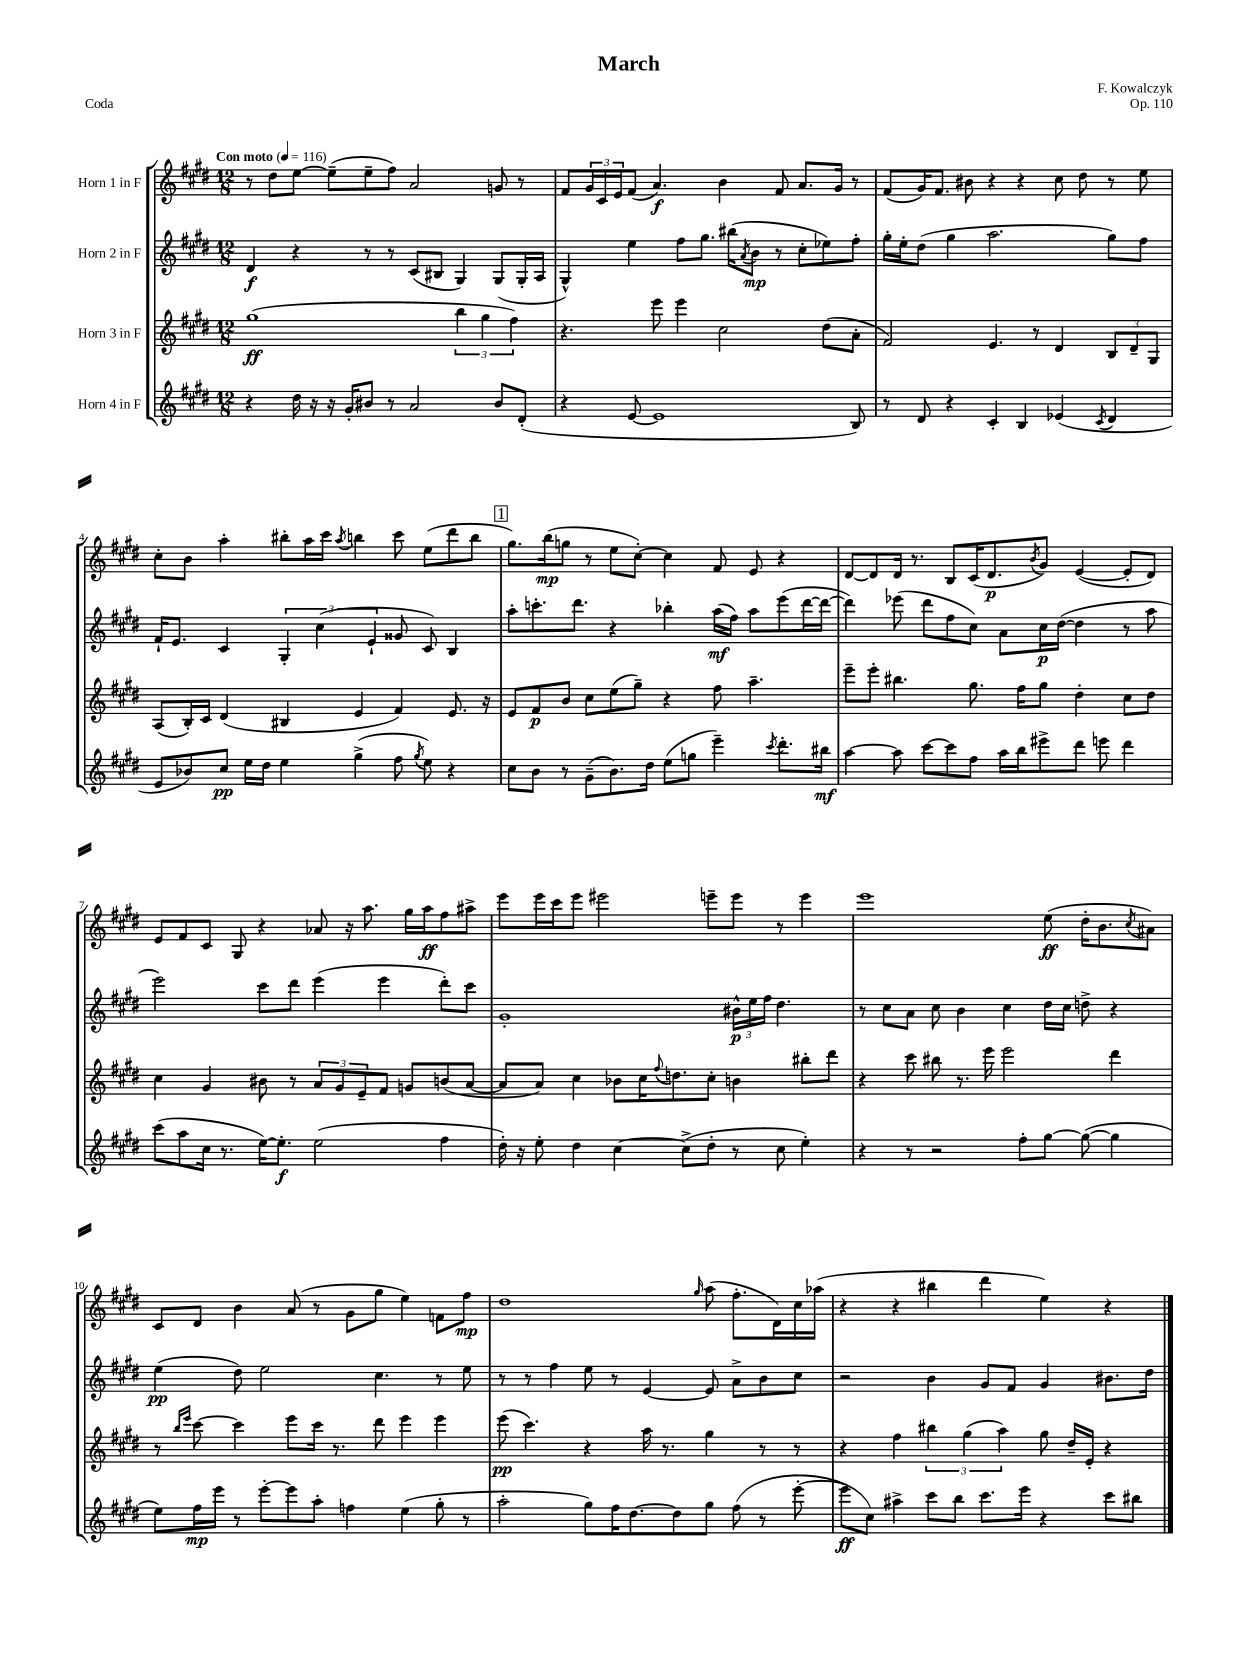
\header { title = "March" composer = "F. Kowalczyk" opus = "Op. 110" piece = "Coda" }
<<
\new StaffGroup <<
\new Staff = "s0" \with { instrumentName = "Horn 1 in F" } {
    \clef treble \key e \major \numericTimeSignature \time 12/8 \tempo "Con moto" 4 = 116
    r8 dis''8 e''8~ e''8--( e''8-- fis''8) a'2 g'8 r8 |
    fis'8 \tuplet 3/2 { gis'16 cis'16 e'16 } fis'8( a'4.\f) b'4 fis'8 a'8. gis'16 r8 |
    fis'8( gis'16) fis'8. bis'8 r4 r4 cis''8 dis''8 r8 e''8 |
    cis''8-. b'8 a''4-. bis''8-. a''16 cis'''16 \acciaccatura { a''8 } b''4 cis'''8 e''8( dis'''8 b''8 |
    \mark \markup { \box "1" } gis''8.) b''16\mp( g''8 r8 e''8 cis''8~-.) cis''4 fis'8 e'8 r4 |
    dis'8~ dis'8 dis'16 r8. b8 cis'16( dis'8.\p \acciaccatura { b'8 } gis'8) e'4~( e'8-. dis'8) |
    e'8 fis'8 cis'8 gis8 r4 aes'8 r16 a''8. gis''16 a''16\ff fis''8 ais''8-> |
    e'''8 e'''16 cis'''16 e'''8 eis'''2 e'''8-- e'''8 r8 e'''4 |
    e'''1 e''8\ff( dis''16-. b'8. \acciaccatura { cis''8 } ais'8) |
    cis'8 dis'8 b'4 a'8( r8 gis'8 gis''8 e''4) f'8 fis''8\mp |
    dis''1 \grace { gis''16 } a''8( fis''8.-. dis'16) cis''16 aes''16( |
    r4 r4 bis''4 dis'''4 e''4) r4 \bar "|." |
}
\new Staff = "s1" \with { instrumentName = "Horn 2 in F" } {
    \clef treble \key e \major \numericTimeSignature \time 12/8
    dis'4\f r4 r8 r8 cis'8( bis8 gis4) gis8( gis16-. a16 |
    gis4-^) e''4 fis''8 gis''8. bis''16( \acciaccatura { a'8 } b'8\mp r8 cis''8-. ees''8) fis''8-. |
    gis''16-. e''16-. dis''8( gis''4 a''2. gis''8) fis''8 |
    fis'16-! e'8. cis'4 \tuplet 3/2 { gis4-. cis''4( e'4-! } gisis'8 cis'8) b4 |
    \mark \markup { \box "1" } a''8-. c'''8.-. dis'''8. r4 bes''4-. a''16\mf( fis''16) a''8 e'''8( dis'''16~ dis'''16~ |
    dis'''4) ees'''8( dis'''8 fis''8 cis''8) a'8 cis''16\p dis''16~( dis''4 r8 a''8 |
    e'''2) cis'''8 dis'''8 e'''4( e'''4 dis'''8-.) cis'''8 |
    gis'1-. \tuplet 3/2 { bis'16-^\p e''16 fis''16 } dis''4. |
    r8 cis''8 a'8 cis''8 b'4 cis''4 dis''16 cis''16 d''8-> r4 |
    e''4\pp( dis''8) e''2 cis''4. r8 e''8 |
    r8 r8 fis''4 e''8 r8 e'4~ e'8 a'8-> b'8 cis''8 |
    r2 b'4 gis'8 fis'8 gis'4 bis'8. dis''16 \bar "|." |
}
\new Staff = "s2" \with { instrumentName = "Horn 3 in F" } {
    \clef treble \key e \major \numericTimeSignature \time 12/8
    gis''1\ff( \tuplet 3/2 { b''4 gis''4 fis''4) } |
    r4. e'''8 e'''4 cis''2 dis''8( a'8-. |
    fis'2) e'4. r8 dis'4 \tuplet 3/2 { b8 dis'8-- gis8 } |
    a8( b16-.) cis'16 dis'4( bis4 e'4 fis'4) e'8. r16 |
    \mark \markup { \box "1" } e'8 fis'8\p b'8 cis''8 e''8( gis''8--) r4 fis''8 a''4.-- |
    e'''8-- e'''8-. bis''4. gis''8. fis''16 gis''8 dis''4-. cis''8 dis''8 |
    cis''4 gis'4 bis'8 r8 \tuplet 3/2 { a'8 gis'8 e'8-- } fis'8 g'8 b'8( a'8~ |
    a'8 a'8) cis''4 bes'8 cis''16 \appoggiatura { fis''8 } d''8. cis''8-. b'4 bis''8-. dis'''8 |
    r4 cis'''8 bis''8 r8. e'''16 e'''2 dis'''4 |
    r8 \grace { b''16 e'''16 } cis'''8~ cis'''4 e'''8 cis'''16 r8. dis'''8 e'''4 e'''4 |
    e'''8\pp( cis'''4.) r4 a''16 r8. gis''4 r8 r8 |
    r4 fis''4 \tuplet 3/2 { bis''4 gis''4( a''4) } gis''8 dis''16-- e'16-. r4 \bar "|." |
}
\new Staff = "s3" \with { instrumentName = "Horn 4 in F" } {
    \clef treble \key e \major \numericTimeSignature \time 12/8
    r4 dis''16 r16 r16 gis'16-. bis'8 r8 a'2 bis'8 dis'8-.( |
    r4 e'8~ e'1 b8) |
    r8 dis'8 r4 cis'4-. b4 ees'4( \acciaccatura { cis'8 } dis'4 |
    e'8 bes'8) cis''8\pp e''16 dis''16 e''4 gis''4->( fis''8 \acciaccatura { gis''8 } e''8) r4 |
    \mark \markup { \box "1" } cis''8 b'8 r8 gis'8--( b'8.) dis''16 e''8( g''8 e'''4--) \acciaccatura { cis'''8 } dis'''8.-. bis''16\mf |
    a''4~ a''8 cis'''8~ cis'''8 fis''8 a''16 b''16 eis'''8-> dis'''8 e'''8 dis'''4 |
    cis'''8( a''8 cis''16 r8. e''16~) e''8.-.\f e''2( fis''4 |
    dis''16-.) r16 e''8-. dis''4 cis''4~ cis''8->( dis''8-. r8 cis''8 e''4-.) |
    r4 r8 r2 fis''8-. gis''8~ gis''8~( gis''4 |
    e''8) fis''16\mp e'''16 r8 e'''8~-. e'''8 a''8-. f''4 e''4( gis''8-. r8 |
    a''2-. gis''8) fis''16 dis''8.~ dis''8 gis''8 fis''8( r8 e'''8~-. |
    e'''8\ff cis''8) ais''4-> cis'''8 b''8 cis'''8. e'''16 r4 cis'''8 bis''8 \bar "|." |
}
>>
>>
